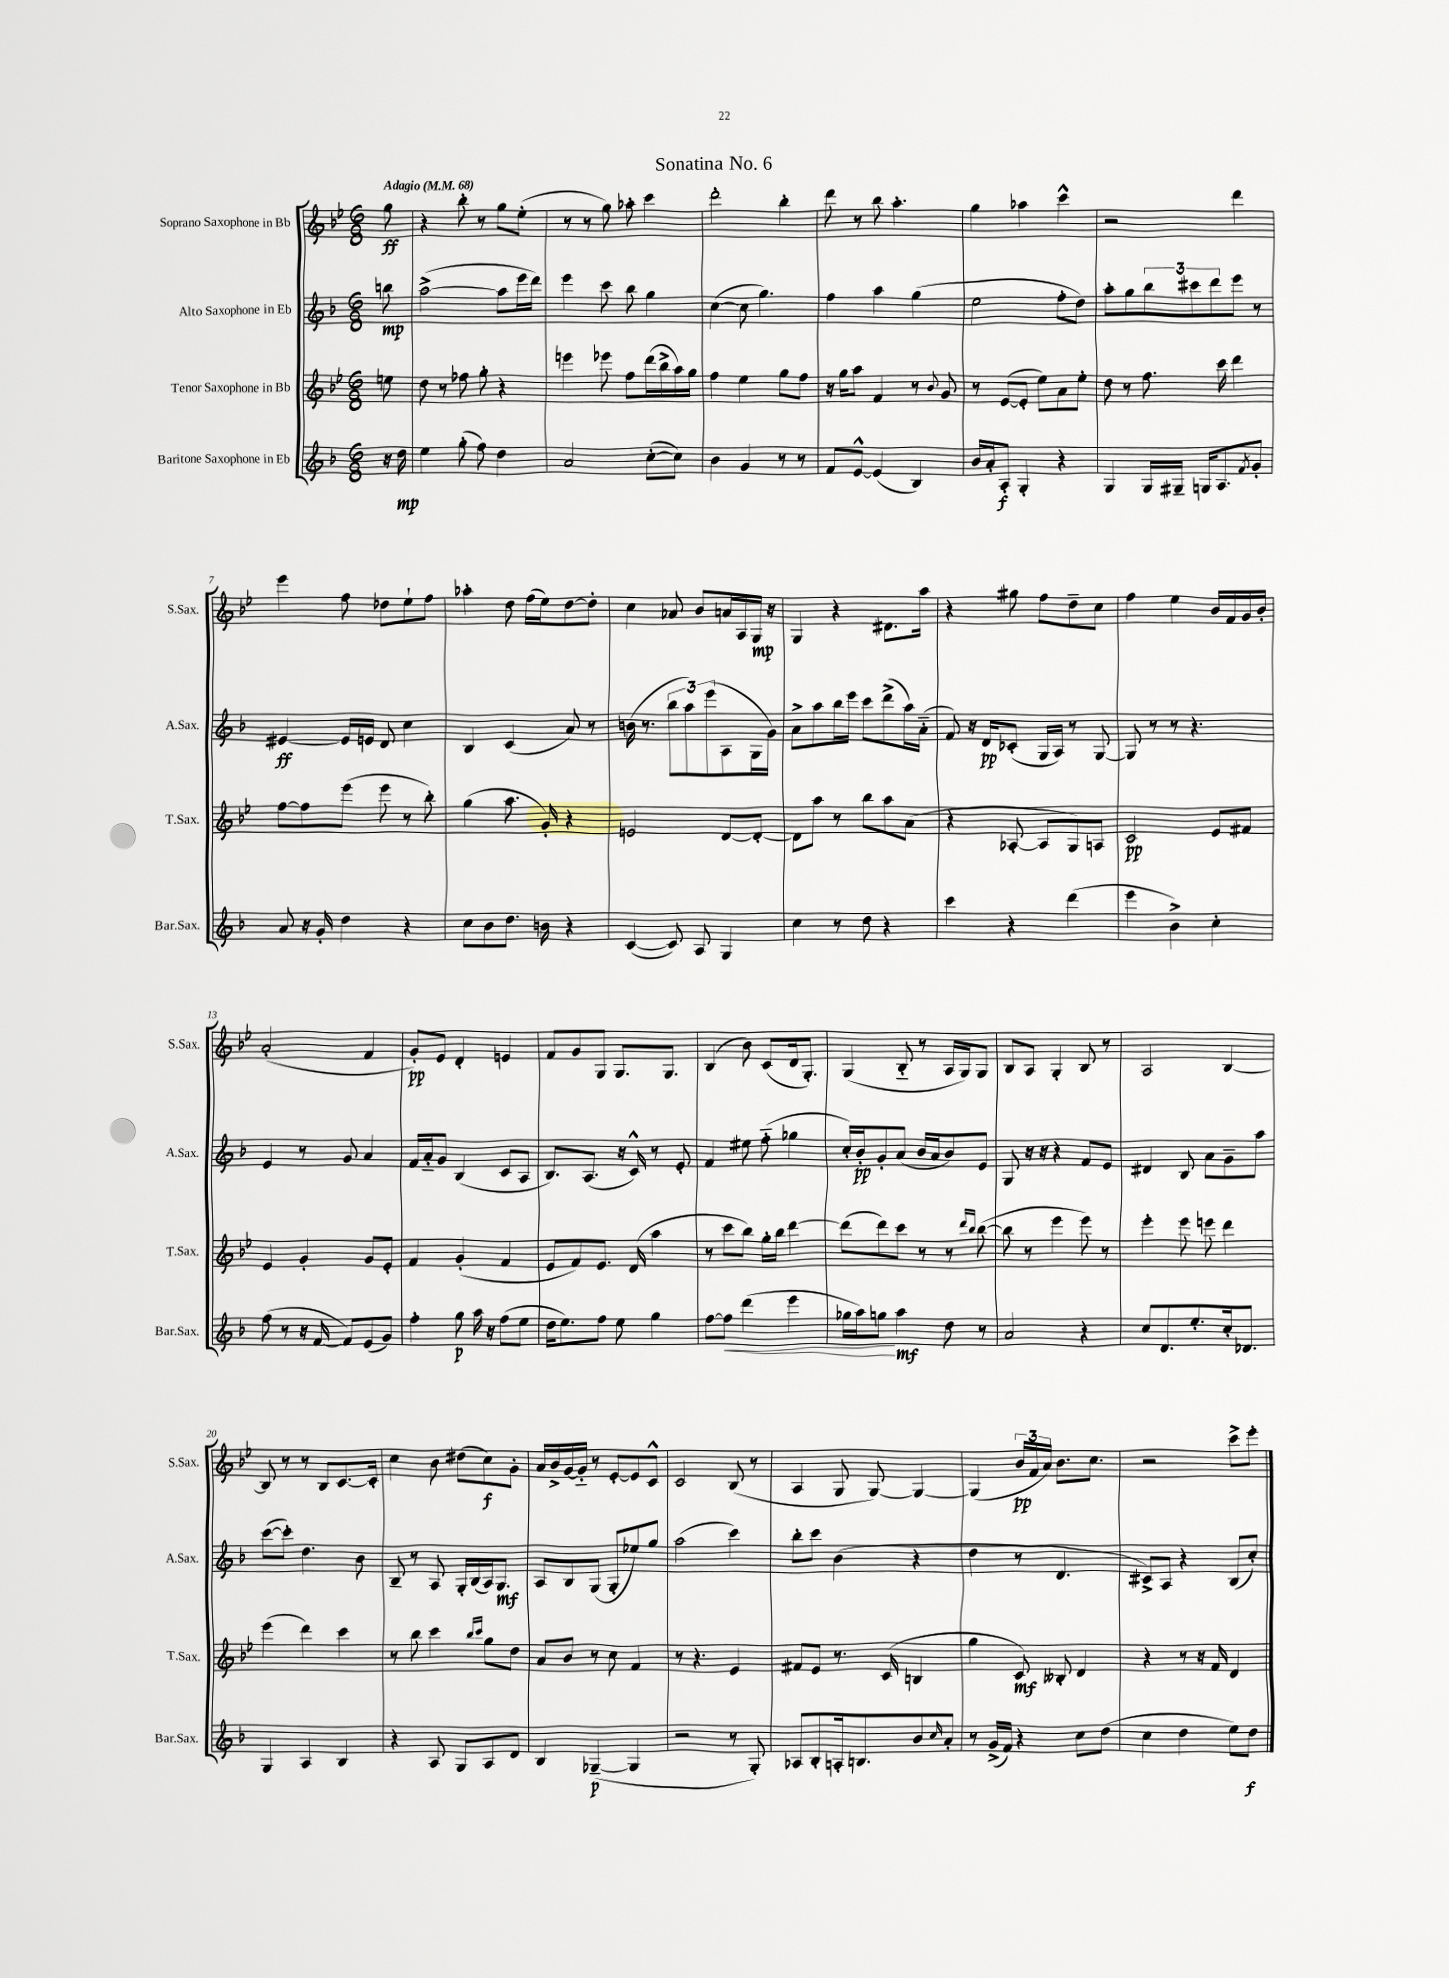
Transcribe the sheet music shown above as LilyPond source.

\header { title = "Sonatina No. 6" }
<<
\new StaffGroup <<
\new Staff = "s0" \with { instrumentName = "Soprano Saxophone in Bb" shortInstrumentName = "S.Sax." } {
    \clef treble \key bes \major \numericTimeSignature \time 6/8 \partial 8 \tempo "Adagio" 4 = 68
    g''8\ff |
    r4 bes''8-. r8 g''8 ees''8-.( |
    r8 r8 g''8) aes''8-. c'''4 |
    d'''2-. bes''4-. |
    d'''8 r8 bes''8 a''4.-. |
    g''4 aes''4 c'''4-^ |
    r2 d'''4 |
    ees'''4 f''8 des''8 ees''8-! f''8 |
    aes''4-. d''8 f''16( ees''16) d''8~ d''8-. |
    c''4 aes'8 bes'8 a'16 a16 g16\mp r16 |
    g4 r4 dis'8. a''16 |
    r4 gis''8 f''8 d''8-- c''8 |
    f''4 ees''4 bes'16 f'16 g'16 bes'16-. |
    a'2-.( f'4 |
    g'8-.\pp) ees'8 d'4-. e'4 |
    f'8 g'8 g8 g8. g8. |
    bes4( bes'8) c'8( d'16 g8.-.) |
    g4( bes8-_ r8 a16 g16) g8 |
    bes8 a8 g4-. bes8 r8 |
    a2 bes4~ |
    bes8 r8 r8 bes8 c'8.~ c'16-. |
    c''4 bes'8 dis''8( c''8\f) g'8-. |
    a'16 bes'16-> g'16~ g'16-_ r8 ees'8~-. ees'8 c'8-^ |
    c'2 bes8( r8 |
    a4 g8 g8~) g4~ |
    g4( \tuplet 3/2 { bes'16\pp f'16 a'16) } bes'8. c''8. |
    r2 c'''8-> ees'''8-. \bar "|." |
}
\new Staff = "s1" \with { instrumentName = "Alto Saxophone in Eb" shortInstrumentName = "A.Sax." } {
    \clef treble \key f \major \numericTimeSignature \time 6/8 \partial 8
    b''8\mp |
    a''2~->( a''8 e'''16 d'''16) |
    e'''4 c'''8 bes''8 g''4 |
    c''4~( c''8 g''4.) |
    f''4 a''4 g''4( |
    e''2 f''8-. d''8) |
    a''8-. g''8 \tuplet 3/2 { bes''8 cis'''8 d'''8 } e'''8 r8 |
    eis'4~\ff eis'16 e'16 d'8 c''4 |
    bes4 c'4( a'8) r8 |
    b'16( r8. \tuplet 3/2 { bes''8 a''8) e'''8( } a8 g16 g'16) |
    a'8-> a''8 bes''16 e'''16 c'''8 d'''8->( a''16) a'16-_( |
    f'8) r16 d'16\pp ces'8-.( g16 a16) r8 g8~ |
    g8 r8 r8 r4. |
    e'4 r8 g'8 a'4 |
    f'16 a'16-_ g'8 bes4( c'8 a8 |
    bes8.) a8.( r16 c'16-^) r8 e'8-. |
    f'4 eis''8 f''8-_( ges''4 |
    c''16-.) bes'16-.\pp g'8-. a'8( bes'16 a'16 bes'8) e'8 |
    g8 r16 r16 r4 f'8 e'8 |
    dis'4 bes8 a'8 g'8-- a''8 |
    c'''8~( c'''8-.) d''4. bes'8 |
    bes8-- r8 a8 g16-. bes16( a16) g8.\mf |
    a8 bes8 g8( g8-. ees''8) g''8 |
    a''2( c'''4) |
    bes''8-. c'''8 bes'4( r4 |
    d''4 r8 d'4. |
    cis'8->) a8 r4 bes8( c''8-.) \bar "|." |
}
\new Staff = "s2" \with { instrumentName = "Tenor Saxophone in Bb" shortInstrumentName = "T.Sax." } {
    \clef treble \key bes \major \numericTimeSignature \time 6/8 \partial 8
    e''8 |
    d''8 r8 fes''8 g''8-. r4 |
    e'''4 ees'''8 f''8 d'''16( bes''16-> a''16) g''16 |
    f''4 ees''4 g''8 f''8 |
    r16 g''16 a''8 f'4 r8 \appoggiatura { bes'8 } g'8 |
    r8 ees'8~( ees'8-. ees''8) a'8 ees''8-. |
    d''8 r8 f''8. c'''16 d'''4 |
    f''8~ f''8 ees'''8( ees'''8 r8 bes''8-.) |
    g''4( a''8. g'16-.) r4 |
    e'2 d'8~ d'8~-. |
    d'8 a''8 r8 bes''8 a''8 a'8( |
    r4 aes8~-. aes8 g8) a8 |
    c'2\pp ees'8 fis'8 |
    ees'4 g'4-. g'8 ees'8-. |
    f'4 g'4-.( f'4 |
    ees'8 f'8) ees'8. d'16( a''4 |
    r8 c'''8 bes''8) g''16-. bes''16 d'''4~ |
    d'''8( d'''8) c'''8 r8 r8 \grace { d'''16 bes''16 } bes''8~( |
    bes''8 r8 ees'''4 ees'''8) r8 |
    ees'''4-. ees'''8 e'''8 d'''4 |
    ees'''4( d'''4) c'''4 |
    r8 bes''8 c'''4 \grace { bes''16 c'''16 } g''8 d''8 |
    a'8 bes'8 r8 c''8 f'4 |
    r8 r4. ees'4 |
    fis'8 ees'8 r8. c'16( b4 |
    g''4 c'8\mf) beses8-. d'4 |
    r4 r8 r16 f'16 d'4 \bar "|." |
}
\new Staff = "s3" \with { instrumentName = "Baritone Saxophone in Eb" shortInstrumentName = "Bar.Sax." } {
    \clef treble \key f \major \numericTimeSignature \time 6/8 \partial 8
    r16 d''16\mp |
    e''4 g''8-.( f''8) d''4 |
    a'2 c''8~-.( c''8) |
    bes'4 g'4 r8 r8 |
    f'8 e'8~-^ e'4( bes4) |
    bes'16 a'16-. a8-.\f g4-. r4 |
    g4 g16 gis16-- g16 a8. \acciaccatura { f'8 } g'8-. |
    a'8 r16 g'16-. d''4 r4 |
    c''8 bes'8 d''8. b'16 r4 |
    c'4~( c'8) a8 g4 |
    c''4 r8 d''8 r4 |
    c'''4 r4 d'''4( |
    e'''4 bes'4->) c''4-. |
    f''8( r8 r16 f'16~ f'8) e'8( g'8) |
    f''4-. g''8\p a''16 r16 f''8( e''8 |
    d''16 e''8.) f''8 e''8 g''4 |
    f''8~ f''8\< d'''4( e'''4 |
    ges''16 a''16) g''8\! a''4\mf d''8 r8 |
    a'2 r4 |
    c''8 d'8. e''8.-. c''16-. des'8. |
    g4 a4 bes4 |
    r4 a8 g8 a8 d'8 |
    bes4 ges4~--\p( ges4 |
    r2 r8 g8-.) |
    aes8 bes8-. a16-. b8. bes'8 \grace { c''16 } a'8-. |
    r8 g'16->( f'16) r4 c''8 d''8( |
    c''4 d''4 e''8) d''8\f \bar "|." |
}
>>
>>
